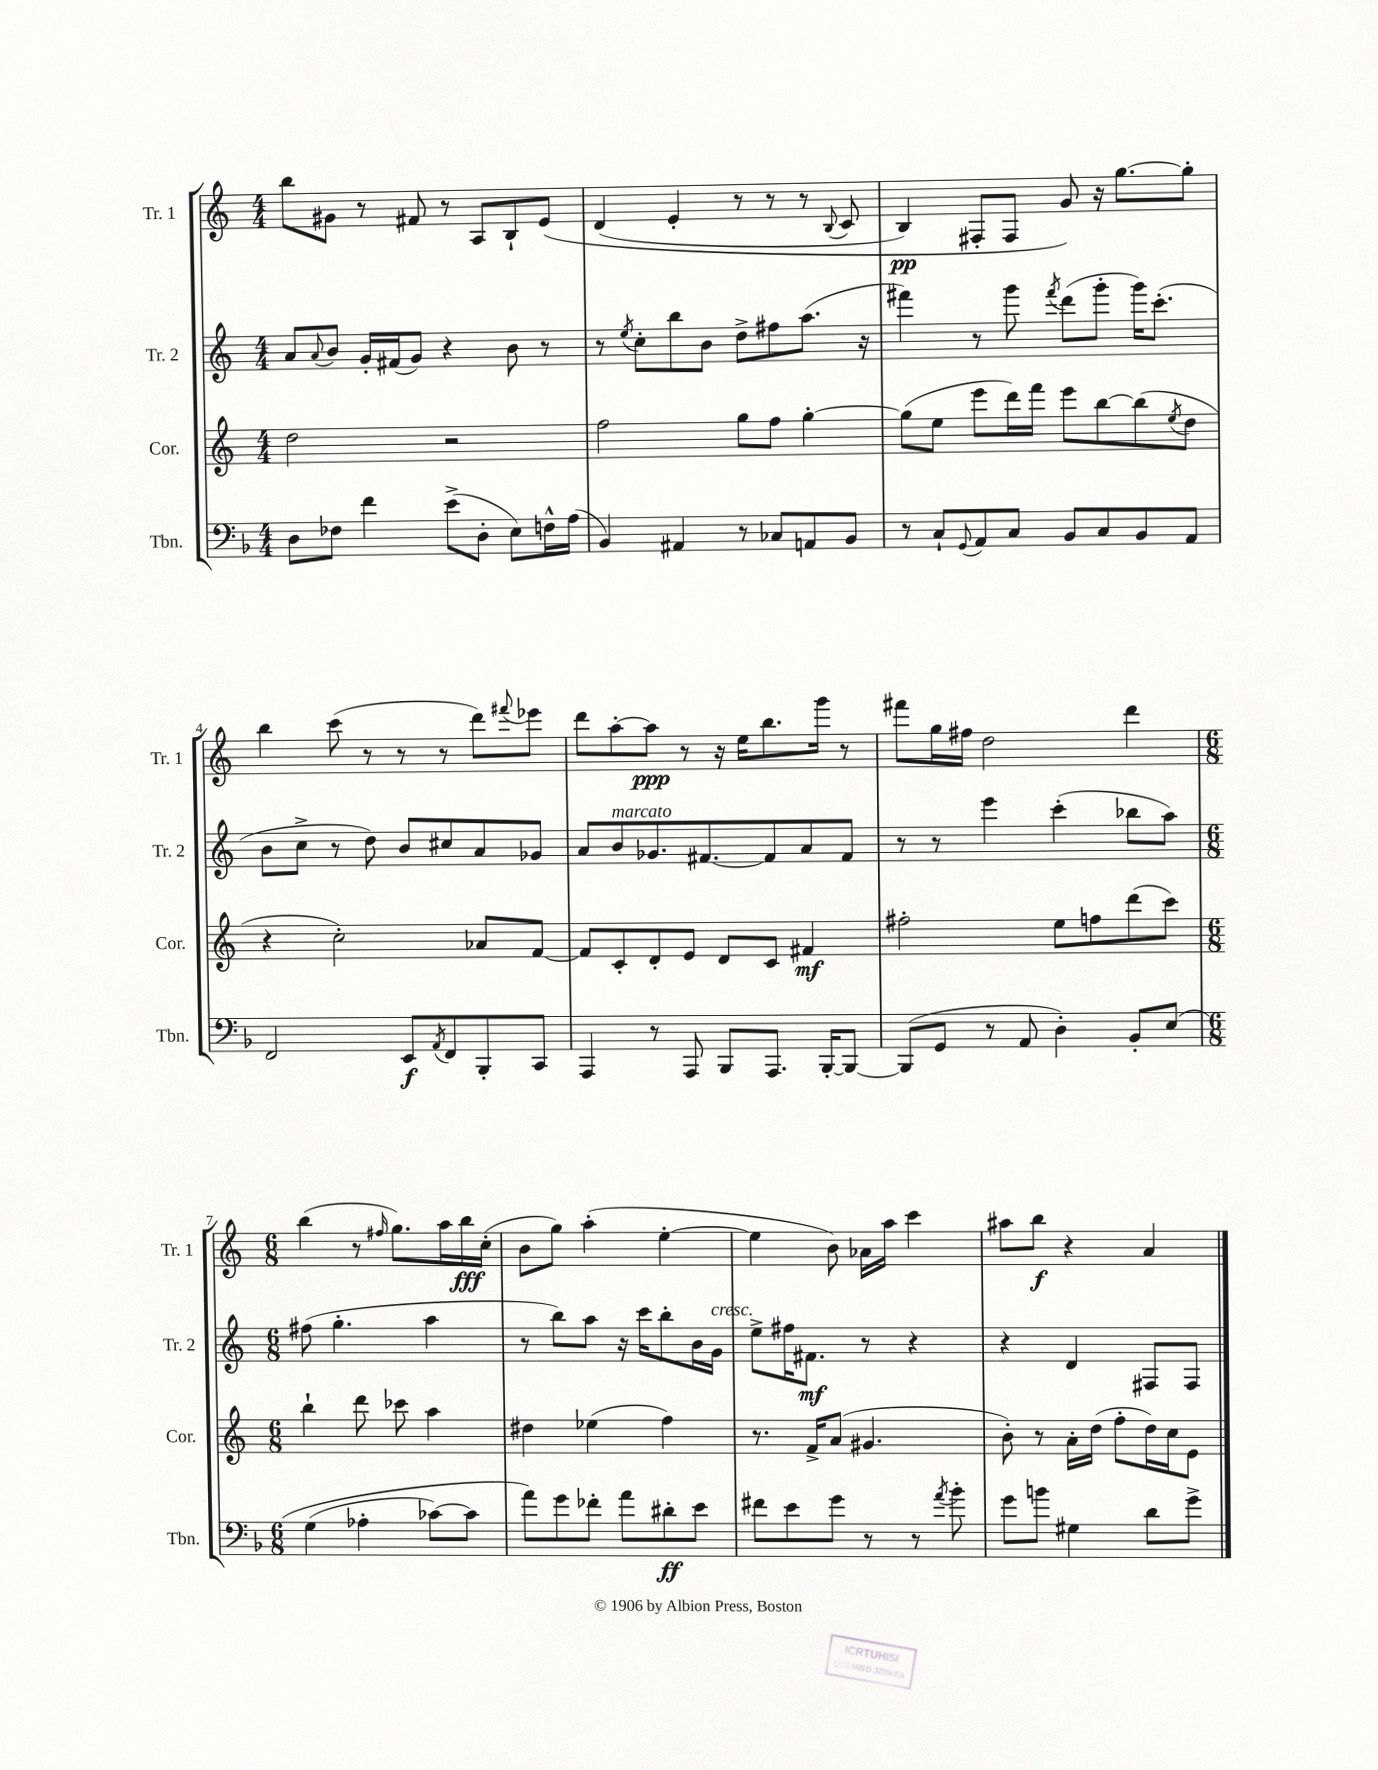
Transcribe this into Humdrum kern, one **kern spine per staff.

**kern	**kern	**kern	**kern
*staff4	*staff3	*staff2	*staff1
*clefF4	*clefG2	*clefG2	*clefG2
*k[b-]	*k[]	*k[]	*k[]
*M4/4	*M4/4	*M4/4	*M4/4
8D\L	2dd\	8a/L	8bb\L
.	.	8qqa/	.
8F-\J	.	8b/J	8g#\J
4f\	.	16g'/LL	8r
.	.	(16f#/J	.
.	.	8g/J)	8f#/
(8e^\L	2r	4r	8r
8D'\J	.	.	8A/L
8E\L)	.	8b\	8B`/
16F^^\L	.	8r	&(8e/J
(16A\JJ	.	.	.
=	=	=	=
4BB-/)	2ff\	8r	(4d/
.	.	8qee/	.
.	.	8cc'\L	.
4AA#/	.	8bb\	4e'/
.	.	8b\J	.
8r	8gg\L	8dd^\L	8r
8C-/L	8ff\J	8ff#\	8r
8AA/	[4gg'\	(8.aa\J	8r
.	.	.	8qqB/
8BB-/J	.	.	8c/
.	.	16r	.
=	=	=	=
8r	(8gg\]L	4fff#\)	4B/)
8C`/L	8ee\J	.	.
8qqGG/	.	.	.
8AA/	8eee\L	8r	8F#'/L
8C/J	16ddd\L)	8ggg\	8F#/J
.	16fff\JJ	.	.
.	.	8qfff#/	.
8BB-/L	8eee\L	(8ddd\L	8g/&)
8C/	[8bb\	8ggg'\J	16r
.	.	.	[8.gg\L
8BB-/	(8bb\]	16ggg\LK)	.
.	.	(8.ccc'\J	.
.	8qee/	.	.
8AA/J	8dd\J	.	8gg'\]J
=	=	=	=
2FF/	4r	8b\L	4bb\
.	.	8cc^\J	.
.	2cc'\)	8r	(8ccc\
.	.	8dd\)	8r
8EE/L	.	8b/L	8r
8qAA/	.	.	.
8FF/	.	8cc#/	8r
8BBB-'/	8a-/L	8a/	8ddd\L)
.	.	.	8qqfff#/
8CC/J	[8f/J	8g-/J	8eee-\J
=	=	=	=
4AAA/	8f/]L	8a/L	8ddd\L
.	8c'/	8b/	[8aa'\
8r	8d'/	8.g-/	8aa\]J
8AAA/	8e/J	.	8r
.	.	[8.f#/	.
8BBB-/L	8d/L	.	16r
.	.	.	16ee\LK
8.AAA/J	8c/J	8f#/]	8.bb\
.	4f#/	8a/	.
[16BBB-'/LK	.	.	16ggg\Jk
8BBB-/_J	.	8f#/J	8r
=	=	=	=
(8BBB-/]L	2ff#'\	8r	8fff#\L
8GG/J	.	8r	16gg\L
.	.	.	16ff#\JJ
8r	.	4eee\	2dd\
8AA/	.	.	.
4D'\)	8ee\L	(4ccc'\	.
.	8ff\	.	.
8BB-'/L	(8ddd\	8bb-\L	4ddd\
&(8E/J	8ccc\J)	8aa\J)	.
=	=	=	=
*M6/8	*M6/8	*M6/8	*M6/8
(4G\	4bb`\	(8ff#\	(4bb\
.	.	4.gg'\	.
4A-'\	8ddd\	.	8r
.	.	.	16qqff#/
.	8ccc-\	.	8.gg\L)
[8c-\L)	4aa\	4aa\	.
.	.	.	16aa\L
8c-\]J	.	.	16bb\
.	.	.	(16cc'\JJ
=	=	=	=
8a\L&)	4dd#\	8r	8b\L
8g\	.	8bb\L)	8gg\J)
8f-'\J	(4ee-\	8aa\J	(4aa'\
8a\L	.	16r	.
.	.	16ccc\LK	.
8d#'\	4ff\)	8bb'\	[4ee'\
8e\J	.	16b\L	.
.	.	16g\JJ	.
=	=	=	=
8f#\L	8.r	8ee^\L	4ee\]
8e\	.	16ff#\K	.
.	16f^/LK	8.f#\J	.
8g\J	(8a/J	.	8b\)
8r	4.g#/	8r	16a-\LL
.	.	.	16aa\JJ
8r	.	4r	4ccc\
8qa/	.	.	.
8b-'\	.	.	.
=	=	=	=
8g\L	8b'\)	4r	8aa#\L
8b\J	8r	.	8bb\J
4G#\	16a'\LL	4d/	4r
.	(16dd\JJ	.	.
.	8ff'\L	.	.
8d\L	16dd\L)	8F#/L	4a/
.	16cc\J	.	.
8g^\J	8e\J	8F#/J	.
==	==	==	==
*-	*-	*-	*-
